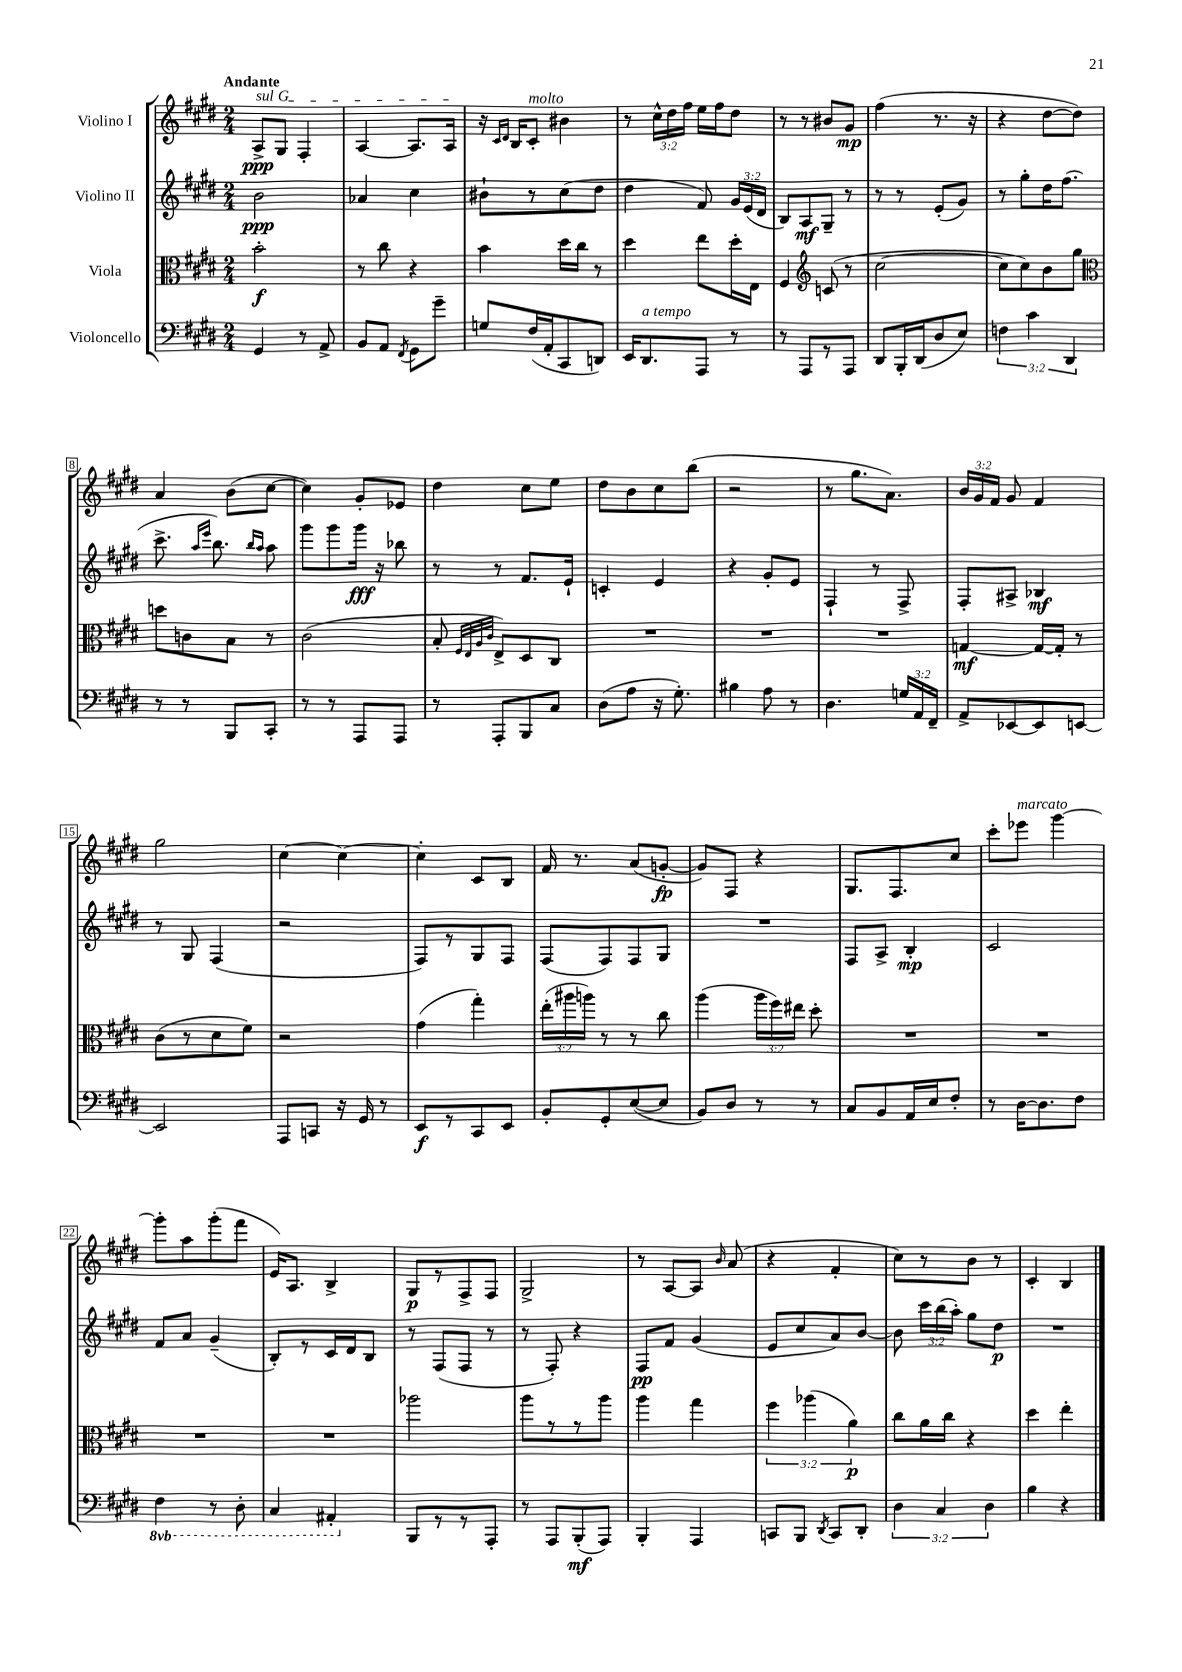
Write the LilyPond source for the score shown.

<<
\new StaffGroup <<
\new Staff = "s0" \with { instrumentName = "Violino I" } {
    \clef treble \key e \major \numericTimeSignature \time 2/4 \override Staff.TupletNumber.text = #tuplet-number::calc-fraction-text \tempo "Andante"
    \autoBeamOff \once \override TextSpanner.bound-details.left.text = \markup { \italic "sul G" } a8[->\ppp\startTextSpan gis8] fis4-. |
    a4~ a8.[ a16]\stopTextSpan |
    r16 \grace { cis'16[ dis'16] } b16[ cis'8]-.^\markup { \italic "molto" } bis'4 |
    r8 \tuplet 3/2 { cis''16[-^ dis''16 fis''16] } e''16[ fis''16 dis''8] |
    r8 r8 bis'8[ gis'8]\mp |
    fis''4( r8. r16 |
    r4 dis''8[~ dis''8]) |
    a'4 b'8[( cis''8]~ |
    cis''4) gis'8[-. ees'8] |
    dis''4 cis''8[ e''8] |
    dis''8[ b'8 cis''8 b''8]( |
    r2 |
    r8 gis''8.[ a'8.]) |
    \tuplet 3/2 { b'16[ gis'16 fis'16] } gis'8 fis'4 |
    gis''2 |
    cis''4~ cis''4~ |
    cis''4-. cis'8[ b8] |
    fis'16 r8. a'8[( g'8]~-.\fp |
    g'8[) fis8] r4 |
    gis8.[ fis8. cis''8] |
    cis'''8[-. ees'''8]^\markup { \italic "marcato" } gis'''4~ |
    gis'''8[-. a''8 gis'''8-.( fis'''8] |
    e'16[) a8.] b4-> |
    gis8[\p r8 fis8-> fis8] |
    gis2-> |
    r8 a8[~ a8] \grace { b'16 } a'8( |
    r4 fis'4-. |
    cis''8[) r8 b'8] r8 |
    cis'4-. b4 \bar "|." |
}
\new Staff = "s1" \with { instrumentName = "Violino II" } {
    \clef treble \key e \major \numericTimeSignature \time 2/4 \override Staff.TupletNumber.text = #tuplet-number::calc-fraction-text
    \autoBeamOff b'2\ppp |
    aes'4 cis''4 |
    bis'8[-! r8 cis''8( dis''8] |
    dis''4 fis'8) \tuplet 3/2 { gis'16[ e'16( dis'16] } |
    b8[) a8\mf gis8]-- r8 |
    r8 r8 e'8[-.( gis'8]) |
    r8 gis''8[-. dis''16 fis''8.]( |
    cis'''8.-> \grace { a''16[ e'''16] } b''8.) \grace { b''16[ a''16] } a''8 |
    gis'''8[ gis'''8 gis'''16]\fff r16 bes''8 |
    r8 r8 fis'8.[ e'16]-! |
    c'4-. e'4 |
    r4 gis'8[-. e'8] |
    fis4-! r8 fis8-> |
    fis8[-. ais8]-> bes4\mf |
    r8 gis8 fis4( |
    r2 |
    fis8[) r8 gis8 fis8] |
    fis8[( fis8) fis8 gis8] |
    R2 |
    fis8[ a8]-> b4-.\mp |
    cis'2 |
    fis'8[ a'8] gis'4--( |
    b8[-.) r8 cis'16 dis'16 b8] |
    r8 fis8[( fis8] r8 |
    r8 fis8-.) r4 |
    fis8[\pp fis'8] gis'4( |
    e'8[ cis''8 a'8) b'8]~ |
    b'8 \tuplet 3/2 { cis'''16[ b''16( a''16]-.) } gis''8[ dis''8]\p |
    R2 \bar "|." |
}
\new Staff = "s2" \with { instrumentName = "Viola" } {
    \clef alto \key e \major \numericTimeSignature \time 2/4 \override Staff.TupletNumber.text = #tuplet-number::calc-fraction-text
    \autoBeamOff b'2-.\f |
    r8 cis''8 r4 |
    b'4 dis''16[ cis''16] r8 |
    dis''4 e''8[ dis''16-. e16] |
    fis4 \clef treble c'8( r8 |
    cis''2~ |
    cis''8[ cis''8) b'8 gis''8] |
    \clef alto d''8[ c'8 b8] r8 |
    cis'2( |
    b8-. \grace { fis32[ e32 a32 cis'32] } e8[->) dis8 cis8] |
    R2 |
    R2 |
    R2 |
    g4~\mf g16[~ g16]-. r8 |
    cis'8[( r8 dis'8 fis'8]) |
    r2 |
    gis'4( gis''4-.) |
    \tuplet 3/2 { e''16[-.( ais''16 a''16]) } r8 r8 cis''8 |
    a''4( \tuplet 3/2 { a''16[ fis''16) eis''16] } dis''8-. |
    R2 |
    R2 |
    R2 |
    R2 |
    aes''2 |
    a''8[ r8 r8 a''8] |
    a''4 gis''4 |
    \tuplet 3/2 { fis''4 aes''4( a'4\p) } |
    cis''8[ a'16 cis''16] r4 |
    dis''4 e''4-. \bar "|." |
}
\new Staff = "s3" \with { instrumentName = "Violoncello" } {
    \clef bass \key e \major \numericTimeSignature \time 2/4 \override Staff.TupletNumber.text = #tuplet-number::calc-fraction-text \set Staff.ottavationMarkups = #ottavation-simple-ordinals
    \autoBeamOff gis,4 r8 a,8-> |
    b,8[ a,8] \acciaccatura { fis,8 } gis,8[ gis'8]-- |
    g8[ fis16( a,16-. cis,8 d,8]) |
    e,16[ dis,8.^\markup { \italic "a tempo" } a,,8] r8 |
    r8 a,,8[ r8 a,,8] |
    dis,8[ b,,16-. dis,16( dis8 e8]) |
    \tuplet 3/2 { f4 cis'4 dis,4 } |
    r8 r8 b,,8[ cis,8]-. |
    r8 r8 a,,8[ a,,8] |
    r8 a,,8[-. b,,8 cis8] |
    dis8[( a8] r16 gis8.-.) |
    bis4 a8 r8 |
    dis4. \tuplet 3/2 { g16[ a,16 fis,16]-- } |
    a,8[-> ees,8~ ees,8 e,8]~ |
    e,2 |
    a,,8[ c,8] r16 gis,16 r8 |
    e,8[\f r8 cis,8 e,8] |
    b,8[-. gis,8-. e8~( e8] |
    b,8[) dis8] r8 r8 |
    cis8[ b,8 a,16 e16 fis8]-. |
    r8 dis16[~ dis8. fis8] |
    \ottava #-1 fis,4 r8 dis,8-. |
    cis,4 ais,,4-. \ottava #0 |
    b,,8[ r8 r8 a,,8]-. |
    r8 a,,8[ b,,8-.\mf( a,,8]) |
    b,,4-. a,,4 |
    c,8[ b,,8] \acciaccatura { dis,8 } c,8[ dis,8]-. |
    \tuplet 3/2 { dis4 cis4 dis4 } |
    b4 r4 \bar "|." |
}
>>
>>
\layout { \context { \Score \override BarNumber.stencil = #(make-stencil-boxer 0.1 0.3 ly:text-interface::print) } }
